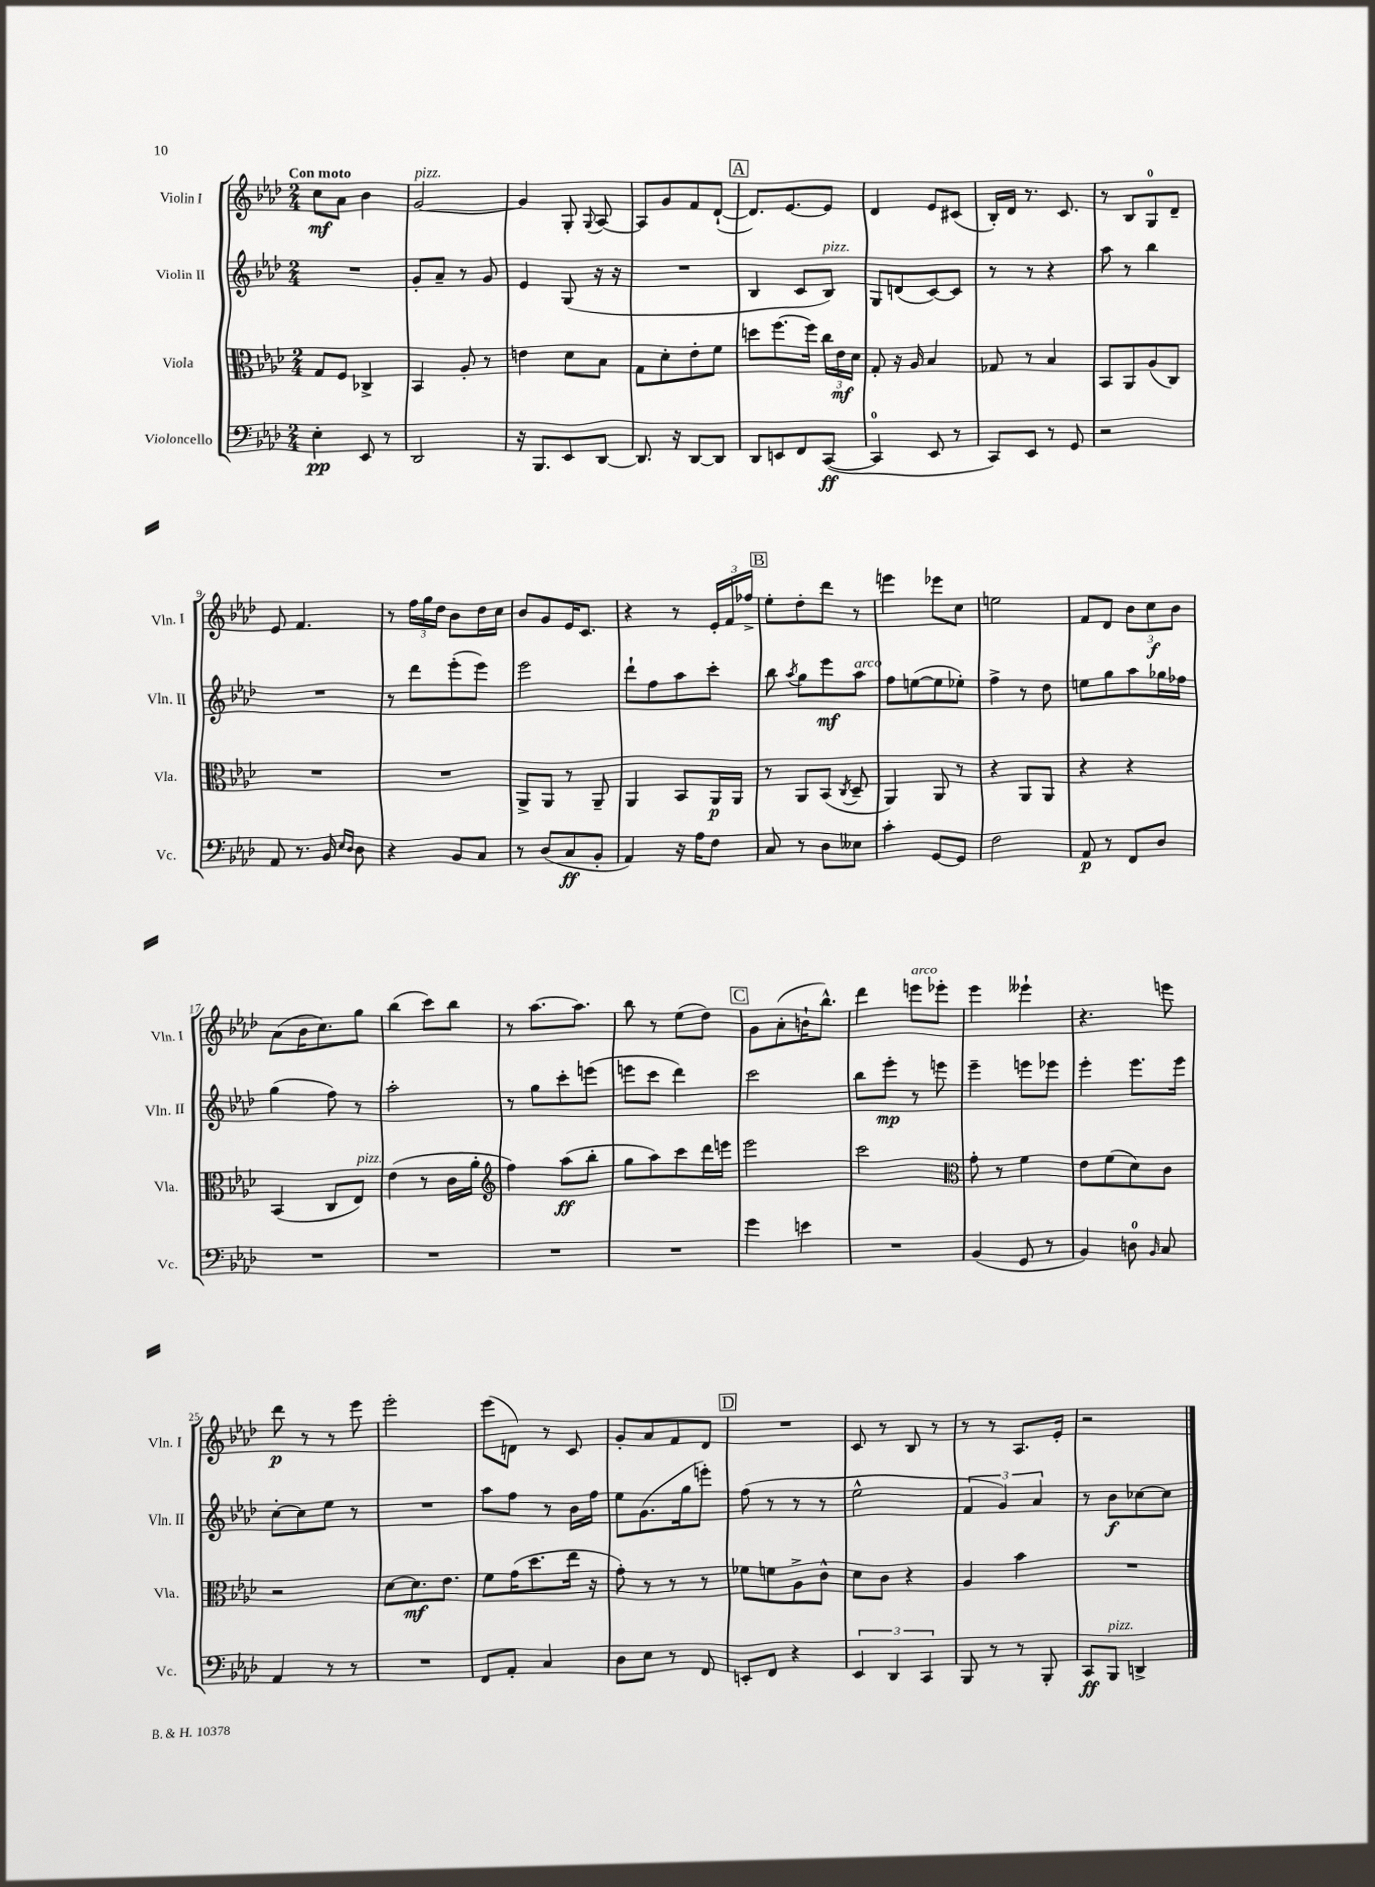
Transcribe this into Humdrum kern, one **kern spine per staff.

**kern	**dynam	**kern	**dynam	**kern	**dynam	**kern	**dynam
*part4	*part4	*part3	*part3	*part2	*part2	*part1	*part1
*staff4	*staff4	*staff3	*staff3	*staff2	*staff2	*staff1	*staff1
*I"Violoncello	*	*I"Viola	*	*I"Violin II	*	*I"Violin I	*
*I'Vc.	*	*I'Vla.	*	*I'Vln. II	*	*I'Vln. I	*
*clefF4	*	*clefC3	*	*clefG2	*	*clefG2	*
*k[b-e-a-d-]	*	*k[b-e-a-d-]	*	*k[b-e-a-d-]	*	*k[b-e-a-d-]	*
*M2/4	*	*M2/4	*	*M2/4	*	*M2/4	*
=1	=1	=1	=1	=1	=1	=1	=1
!	!	!	!	!	!	!LO:TX:a:B:t=Con moto	!
4E-'\	pp	8G/L	.	2r	.	8cc\L	mf
.	.	8F/J	.	.	.	8a-\J	.
8EE-/	.	4C-X^/	.	.	.	4b-\	.
8r	.	.	.	.	.	.	.
=2	=2	=2	=2	=2	=2	=2	=2
!	!	!	!	!	!	!LO:TX:a:i:t=pizz.	!
2DD-/	.	4BB-/	.	8g'/L	.	[2g/	.
.	.	.	.	8a-~/J	.	.	.
.	.	8A-'/	.	8r	.	.	.
.	.	8r	.	8g/	.	.	.
=3	=3	=3	=3	=3	=3	=3	=3
16r	.	4en\	.	4e-/	.	4g/]	.
8.BBB-/L	.	.	.	.	.	.	.
8EE-/	.	8d-\L	.	(8G/	.	8G'/	.
.	.	.	.	.	.	8qqG/	.
[8DD-/J	.	8B-\J	.	16r	.	[8A-/	.
.	.	.	.	16r	.	.	.
=4	=4	=4	=4	=4	=4	=4	=4
8.DD-/]	.	8G\L	.	2r	.	8A-/L]	.
.	.	8d-'\	.	.	.	8g/	.
16r	.	.	.	.	.	.	.
[8DD-/L	.	8e-'\	.	.	.	8f/	.
8DD-/J]	.	8f\J	.	.	.	([8d-`/J	.
!!LO:REH:place=s1:t=A
=5	=5	=5	=5	=5	=5	=5	=5
8DD-/L	.	8ddn\L	.	4B-/	.	8.d-/L])	.
8EEn/	.	[8.ff\	.	.	.	.	.
.	.	.	.	.	.	[8.e-/	.
8FF/	.	.	.	8c/L	.	.	.
.	.	16ff\Jk]	.	.	.	.	.
!	!	!	!	!LO:TX:a:i:t=pizz.	!	!	!
([8CC/J	ff	24cc\LL	.	8B-/J)	.	8e-/J]	.
.	.	24e-\	mf	.	.	.	.
.	.	24d-\JJ	.	.	.	.	.
=6	=6	=6	=6	=6	=6	=6	=6
4CC/]	.	8G'/	.	8G/L	.	4d-/	.
.	.	16r	.	(8dn/	.	.	.
.	.	16A-/	.	.	.	.	.
8EE-/	.	4B-/	.	[8c/)	.	8e-/L	.
8r	.	.	.	8c/J]	.	(8c#X/J	.
=7	=7	=7	=7	=7	=7	=7	=7
8CC/L)	.	8G-X/	.	8r	.	16B-'/LL)	.
.	.	.	.	.	.	16d-/JJ	.
8EE-/J	.	8r	.	8r	.	8.r	.
8r	.	4B-/	.	4r	.	.	.
.	.	.	.	.	.	8.c/	.
8GG/	.	.	.	.	.	.	.
=8	=8	=8	=8	=8	=8	=8	=8
2r	.	8BB-/L	.	8aa-\	.	8r	.
.	.	8AA-/	.	8r	.	8B-/L	.
.	.	(8A-/	.	4bb-\	.	8G/	.
.	.	8C/J)	.	.	.	8d-~/J	.
!!LO:LB:g=z
=9	=9	=9	=9	=9	=9	=9	=9
8AA-/	.	2r	.	2r	.	8e-/	.
8.r	.	.	.	.	.	4.f/	.
16BB-/	.	.	.	.	.	.	.
16qqE-/LL	.	.	.	.	.	.	.
16qqD-/JJ	.	.	.	.	.	.	.
8D-\	.	.	.	.	.	.	.
=10	=10	=10	=10	=10	=10	=10	=10
4r	.	2r	.	8r	.	8r	.
.	.	.	.	8ddd-\L	.	24ff\LL	.
.	.	.	.	.	.	24gg\	.
.	.	.	.	.	.	24dd-\JJ	.
8BB-/L	.	.	.	(8eee-'\	.	8b-\L	.
8C/J	.	.	.	8eee-\J)	.	16dd-\L	.
.	.	.	.	.	.	16cc\JJ	.
=11	=11	=11	=11	=11	=11	=11	=11
8r	.	8AA-^/L	.	2eee-\	.	8b-/L	.
(8D-/L	.	8AA-/J	.	.	.	8g/	.
8C/	ff	8r	.	.	.	16e-/K	.
.	.	.	.	.	.	8.c/J	.
8BB-'/J	.	8AA-~/	.	.	.	.	.
=12	=12	=12	=12	=12	=12	=12	=12
4AA-/)	.	4AA-/	.	8ddd-`\L	.	4r	.
.	.	.	.	8ff\	.	.	.
16r	.	8BB-/L	.	8aa-\	.	8r	.
16A-\KL	.	.	.	.	.	.	.
8F\J	.	16AA-/L	p	8ccc'\J	.	24e-'/LL	.
.	.	.	.	.	.	24f/	.
.	.	16AA-/JJ	.	.	.	.	.
.	.	.	.	.	.	24ff-X^/JJ	.
!!LO:REH:place=s1:t=B
=13	=13	=13	=13	=13	=13	=13	=13
8C/	.	8r	.	8bb-\	.	8ee-'\L	.
.	.	.	.	8qaa-/	.	.	.
8r	.	8AA-/L	.	8gg\L	.	8dd-'\	.
8D-\L	.	(8BB-/J	.	8eee-\	mf	8ddd-\J	.
.	.	8qC/	.	.	.	.	.
!	!	!	!	!LO:TX:a:i:t=arco	!	!	!
8E--X\J	.	8D-~/	.	8aa-\J	.	8r	.
=14	=14	=14	=14	=14	=14	=14	=14
4c'\	.	4AA-/)	.	8ff\L	.	4eeen\	.
.	.	.	.	([8een\	.	.	.
[8GG/L	.	8AA-/	.	8ee\]	.	8eee-X\L	.
8GG/J]	.	8r	.	8ee-X'\J)	.	8cc\J	.
=15	=15	=15	=15	=15	=15	=15	=15
2F\	.	4r	.	4ff^\	.	2een\	.
.	.	8AA-/L	.	8r	.	.	.
.	.	8AA-/J	.	8dd-\	.	.	.
=16	=16	=16	=16	=16	=16	=16	=16
8AA-/	p	4r	.	8een\L	.	8f/L	.
8r	.	.	.	8gg\	.	8d-/J	.
8FF/L	.	4r	.	8aa-\	.	12b-\L	.
.	.	.	.	.	.	12cc\	f
8D-/J	.	.	.	16gg-X\L	.	.	.
.	.	.	.	.	.	12b-\J	.
.	.	.	.	16ff-X\JJ	.	.	.
!!LO:LB:g=z
=17	=17	=17	=17	=17	=17	=17	=17
2r	.	(4BB-/	.	(4gg\	.	(8a-\L	.
.	.	.	.	.	.	16b-\K	.
.	.	.	.	.	.	8.cc\)	.
.	.	8C/L	.	8ff\)	.	.	.
!	!	!LO:TX:a:i:t=pizz.	!	!	!	!	!
.	.	8E-/J)	.	8r	.	8gg\J	.
=18	=18	=18	=18	=18	=18	=18	=18
2r	.	(4e-\	.	2aa-'\	.	(4bb-\	.
.	.	8r	.	.	.	8ccc\L)	.
.	.	16c\LL	.	.	.	8bb-\J	.
.	.	16a-'\JJ	.	.	.	.	.
=19	=19	=19	=19	=19	=19	=19	=19
*	*	*clefG2	*	*	*	*	*
2r	.	4ff\)	.	8r	.	8r	.
.	.	.	.	8gg\L	.	[8.aa-\L	.
.	.	(8aa-\L	ff	8ccc'\	.	.	.
.	.	.	.	.	.	8.aa-\J]	.
.	.	8bb-'\J	.	(8eeen\J	.	.	.
=20	=20	=20	=20	=20	=20	=20	=20
2r	.	8gg\L	.	8eeen\L	.	8bb-\	.
.	.	8aa-\)	.	8ccc\J	.	8r	.
.	.	8ccc\	.	4ddd-\)	.	(8ee-\L	.
.	.	16ddd-\L	.	.	.	8dd-\J)	.
.	.	16eeen\JJ	.	.	.	.	.
!!LO:REH:place=s1:t=C
=21	=21	=21	=21	=21	=21	=21	=21
4g\	.	2eee-\	.	2ccc\	.	8g\L	.
.	.	.	.	.	.	(8a-'\	.
4en\	.	.	.	.	.	16bn`\K	.
.	.	.	.	.	.	8.bb-^^\J)	.
=22	=22	=22	=22	=22	=22	=22	=22
2r	.	2ccc\	.	8bb-\L	.	4ddd-\	.
.	.	.	.	8eee-'\J	mp	.	.
!	!	!	!	!	!	!LO:TX:a:i:t=arco	!
.	.	.	.	8r	.	8eeen\L	.
.	.	.	.	8eeen\	.	8eee-X'\J	.
=23	=23	=23	=23	=23	=23	=23	=23
*	*	*clefC3	*	*	*	*	*
(4BB-/	.	8g'\	.	4eee-~\	.	4eee-\	.
.	.	8r	.	.	.	.	.
8GG/	.	4f\	.	8eeen\L	.	4eee--X`\	.
8r	.	.	.	8eee-X\J	.	.	.
=24	=24	=24	=24	=24	=24	=24	=24
4BB-/)	.	8e-\L	.	4eee-'\	.	4.r	.
.	.	(8f\	.	.	.	.	.
8Dn\	.	8d-\)	.	8.eee-\L	.	.	.
16qqBB-/	.	.	.	.	.	.	.
8C/	.	8c\J	.	.	.	8eeen\	.
.	.	.	.	16eee-\Jk	.	.	.
!!LO:LB:g=z
=25	=25	=25	=25	=25	=25	=25	=25
4AA-/	.	2r	.	[8cc'\L	.	8ddd-\	p
.	.	.	.	8cc\]	.	8r	.
8r	.	.	.	8ee-\J	.	8r	.
8r	.	.	.	8r	.	8eee-\	.
=26	=26	=26	=26	=26	=26	=26	=26
2r	.	[8d-\L	.	2r	.	2eee-'\	.
.	.	8.d-\]	mf	.	.	.	.
.	.	8.e-\J	.	.	.	.	.
=27	=27	=27	=27	=27	=27	=27	=27
8FF/L	.	8f\L	.	8aa-\L	.	(8eee-\L	.
8AA-'/J	.	(16g\K	.	8ff\J	.	8dn\J)	.
.	.	8.dd-\	.	.	.	.	.
4C/	.	.	.	8r	.	8r	.
.	.	16ee-\Jk	.	16b-\LL	.	8c/	.
.	.	16r	.	16ff\JJ	.	.	.
=28	=28	=28	=28	=28	=28	=28	=28
8D-\L	.	8g'\)	.	8ee-\L	.	8g'/L	.
8E-\J	.	8r	.	(8.g\	.	8a-/	.
8r	.	8r	.	.	.	8f/	.
.	.	.	.	16gg\k	.	.	.
8FF/	.	8r	.	8eeen'\J)	.	8d-/J	.
!!LO:REH:place=s1:t=D
=29	=29	=29	=29	=29	=29	=29	=29
8EEn'/L	.	8f-X\L	.	(8ff\	.	2r	.
8FF/J	.	8fn\	.	8r	.	.	.
4r	.	8A-^\	.	8r	.	.	.
.	.	8c^^\J	.	8r	.	.	.
=30	=30	=30	=30	=30	=30	=30	=30
6EE-/	.	8d-\L	.	2ee-^^\	.	8c/	.
.	.	8c\J	.	.	.	8r	.
6DD-/	.	.	.	.	.	.	.
.	.	4r	.	.	.	8B-/	.
6CC/	.	.	.	.	.	.	.
.	.	.	.	.	.	8r	.
=31	=31	=31	=31	=31	=31	=31	=31
8BBB-/	.	4A-/	.	6f/	.	8r	.
8r	.	.	.	.	.	8r	.
.	.	.	.	6g/)	.	.	.
8r	.	4b-\	.	.	.	8.A-/L	.
.	.	.	.	6a-/	.	.	.
8BBB-'/	.	.	.	.	.	.	.
.	.	.	.	.	.	16e-'/Jk	.
=32	=32	=32	=32	=32	=32	=32	=32
8CC/L	ff	2r	.	8r	.	2r	.
!LO:TX:a:i:t=pizz.	!	!	!	!	!	!	!
8BBB-/J	.	.	.	8b-\L	f	.	.
4DDn^/	.	.	.	[8cc-X\	.	.	.
.	.	.	.	8cc-\J]	.	.	.
==	==	==	==	==	==	==	==
*-	*-	*-	*-	*-	*-	*-	*-
